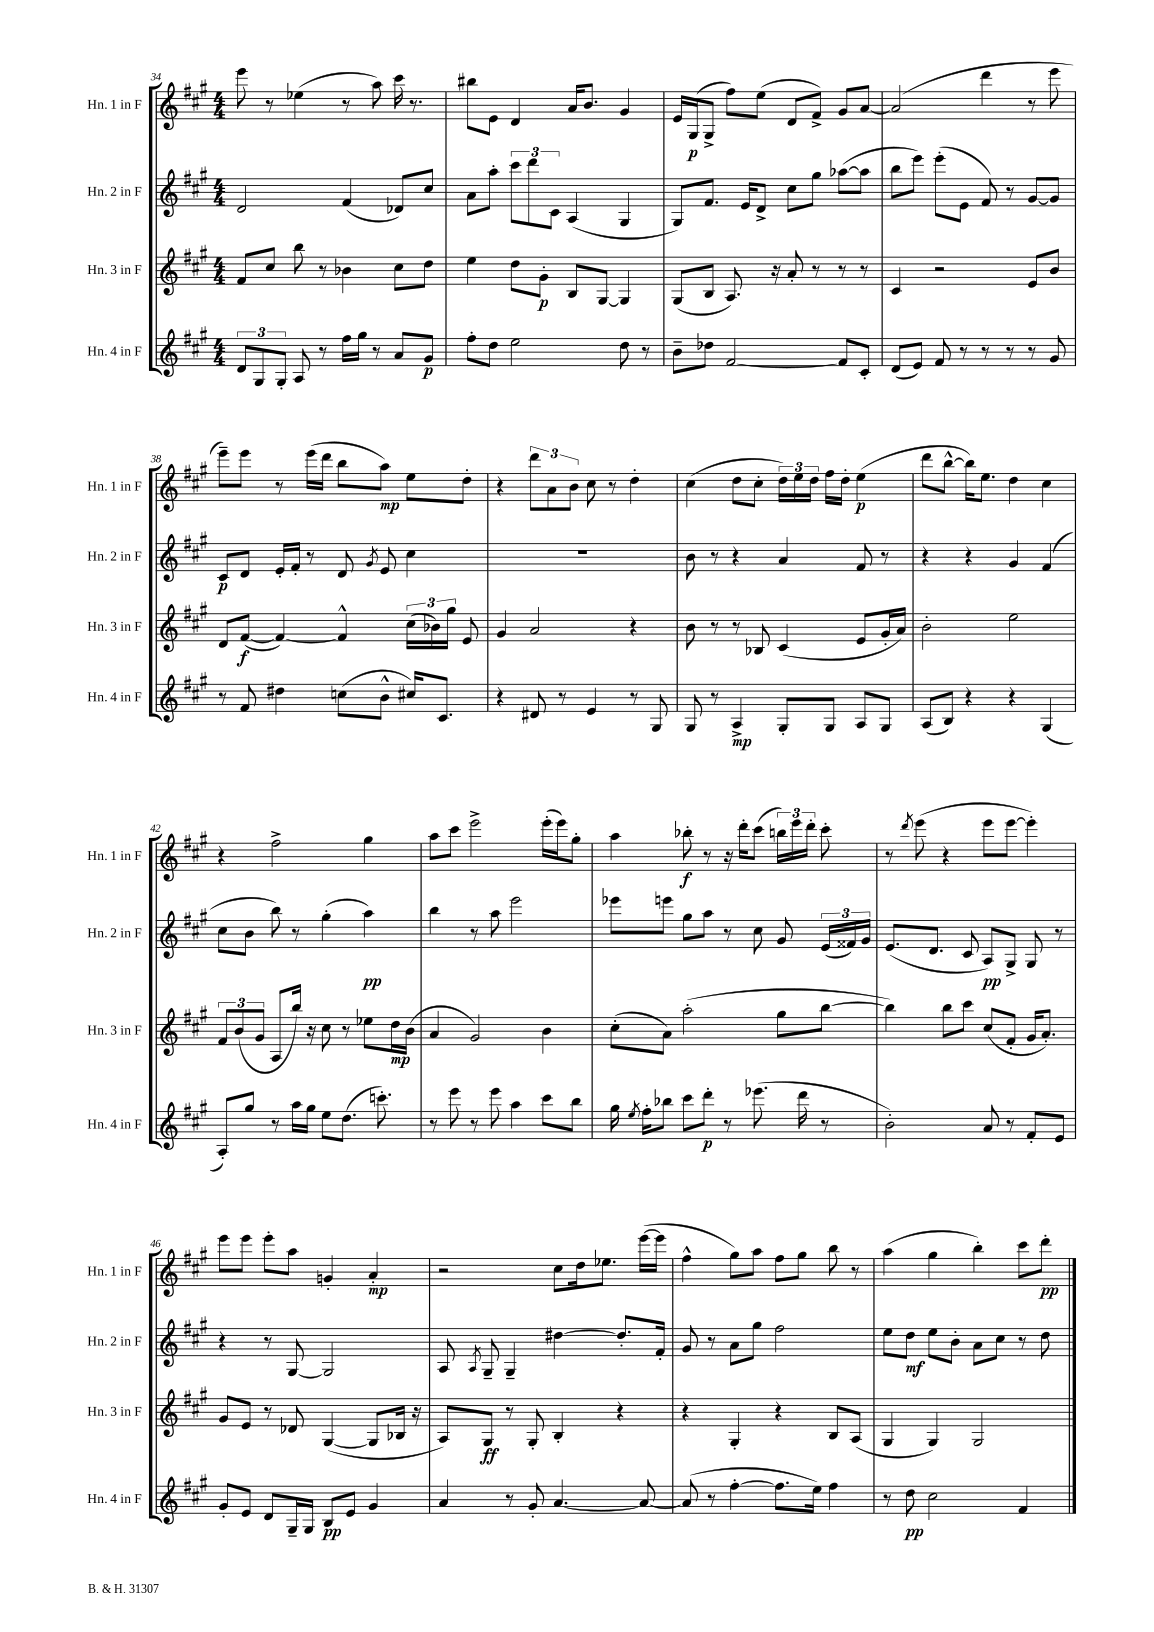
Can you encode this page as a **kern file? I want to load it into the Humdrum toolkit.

**kern	**kern	**kern	**kern
*staff4	*staff3	*staff2	*staff1
*clefG2	*clefG2	*clefG2	*clefG2
*k[f#c#g#]	*k[f#c#g#]	*k[f#c#g#]	*k[f#c#g#]
*M4/4	*M4/4	*M4/4	*M4/4
12d	8f#	2d	8eee
12G#	.	.	.
.	8cc#	.	8r
12G#'	.	.	.
8A	8bb	.	(4ee-
8r	8r	.	.
16ff#	4b-	(4f#	8r
16gg#	.	.	.
8r	.	.	8aa)
8a	8cc#	8d-)	16ccc#
.	.	.	8.r
8g#	8dd	8cc#	.
=	=	=	=
8ff#'	4ee	8a	8bb#
8dd	.	8aa'	8e
2ee	8dd	12ccc#	4d
.	.	12ddd	.
.	8g#'	.	.
.	.	12c#	.
.	8B	(4A	16a
.	.	.	8.b
.	[8G#	.	.
8dd	4G#]	4G#	4g#
8r	.	.	.
=	=	=	=
8b~	(8G#	8G#)	16e
.	.	.	(16G#
8dd-	8B	8.f#	8G#^
[2f#	8.A)	.	8ff#)
.	.	16e	.
.	.	8d^	(8ee
.	16r	.	.
.	8a'	8cc#	8d
.	8r	8gg#	8f#^)
8f#]	8r	([8aa-	8g#
8c#'	8r	8aa-]	[8a
=	=	=	=
(8d	4c#	8bb	(2a]
8e)	.	8eee)	.
8f#	2r	(8eee'	.
8r	.	8e	.
8r	.	8f#)	4ddd
8r	.	8r	.
8r	8e	[8g#	8r
8g#	8b	8g#]	8eee
=	=	=	=
8r	8d	8c#	8eee~)
8f#	([8f#	8d	8eee
4dd#	4f#_)	16e'	8r
.	.	16f#'	.
.	.	8r	(16eee
.	.	.	16ddd
(8cc	4f#^^]	8d	8bb
.	.	8qg#	.
8b^^	.	8e	8aa)
16cc#)	(24cc#	4cc#	8ee
.	24b-)	.	.
8.c#	.	.	.
.	24gg#	.	.
.	8e	.	8dd'
=	=	=	=
4r	4g#	1r	4r
8d#	2a	.	12ddd
.	.	.	12a
8r	.	.	.
.	.	.	12b
4e	.	.	8cc#
.	.	.	8r
8r	4r	.	4dd'
8G#	.	.	.
=	=	=	=
8G#	8b	8b	(4cc#
8r	8r	8r	.
4A^	8r	4r	8dd
.	8B-	.	8cc#'
8G#'	(4c#	4a	24dd)
.	.	.	24ee
.	.	.	24dd
8G#	.	.	16ff#
.	.	.	16dd'
8A	8e	8f#	(4ee
8G#	16g#'	8r	.
.	16a)	.	.
=	=	=	=
(8A	2b'	4r	8ddd
8B)	.	.	[8bb^^
4r	.	4r	16bb])
.	.	.	8.ee
4r	2ee	4g#	4dd
(4G#	.	(4f#	4cc#
=	=	=	=
8A')	12f#	8cc#	4r
.	(12b	.	.
8gg#	.	8b	.
.	12g#	.	.
8r	8A	8bb)	2ff#^
16aa	16bb)	8r	.
16gg#	16r	.	.
8ee	8cc#	(4gg#'	.
(8.dd	8r	.	.
.	8ee-	4aa)	4gg#
8.ccc')	.	.	.
.	16dd	.	.
.	(16b	.	.
=	=	=	=
8r	4a	4bb	8aa
8eee	.	.	8ccc#
8r	2g#)	8r	2eee^
8eee	.	8aa	.
4aa	.	2eee	.
8ccc#	4b	.	(16eee'
.	.	.	16eee)
8bb	.	.	8gg#'
=	=	=	=
16gg#	(8cc#'	8eee-	4aa
8qee	.	.	.
16ff#'	.	.	.
8bb-	8a)	8eee	.
8ccc#	(2aa'	8gg#	8bb-'
8ddd'	.	8aa	8r
8r	.	8r	16r
.	.	.	16ddd'
(8.eee-	.	8cc#	(8ccc#
.	8gg#	8g#	24bb)
.	.	.	24eee
16ddd	.	.	.
.	.	.	24ddd'
8r	[8bb	(24e	8ccc#'
.	.	24f##)	.
.	.	24g#	.
=	=	=	=
2b')	4bb])	(8.e	8r
.	.	.	8qddd
.	.	.	(8eee
.	.	8.d	.
.	8bb	.	4r
.	8ccc#	8c#	.
8a	(8cc#	8A)	8eee
8r	8f#'	8G#^	[8eee
8f#'	16g#	8G#	4eee'])
.	8.a')	.	.
8e	.	8r	.
=	=	=	=
8g#'	8g#	4r	8eee
8e	8e	.	8eee
8d	8r	8r	8eee'
16G#~	8d-	[8G#	8aa
16G#	.	.	.
8B	([4G#	2G#]	4g'
8e	.	.	.
4g#	8G#]	.	4a'
.	16B-	.	.
.	16r	.	.
=	=	=	=
4a	8A)	8A	2r
.	.	8qA	.
.	8G#	8G#~	.
8r	8r	4G#~	.
8g#'	8G#'	.	.
[4.a	4B'	[4dd#	8cc#
.	.	.	16dd
.	.	.	8.ee-
.	4r	8.dd#']	.
8a_	.	.	([16eee
.	.	16f#'	16eee]
=	=	=	=
(8a]	4r	8g#	4ff#^^
8r	.	8r	.
[4ff#'	4G#'	8a	8gg#)
.	.	8gg#	8aa
8.ff#]	4r	2ff#	8ff#
.	.	.	8gg#
16ee)	.	.	.
4ff#	8B	.	8bb
.	(8A	.	8r
=	=	=	=
8r	4G#	8ee	(4aa
8dd	.	8dd	.
2cc#	4G#)	8ee	4gg#
.	.	8b'	.
.	2G#	8a	4bb')
.	.	8cc#	.
4f#	.	8r	8ccc#
.	.	8dd	8ddd'
==	==	==	==
*-	*-	*-	*-
